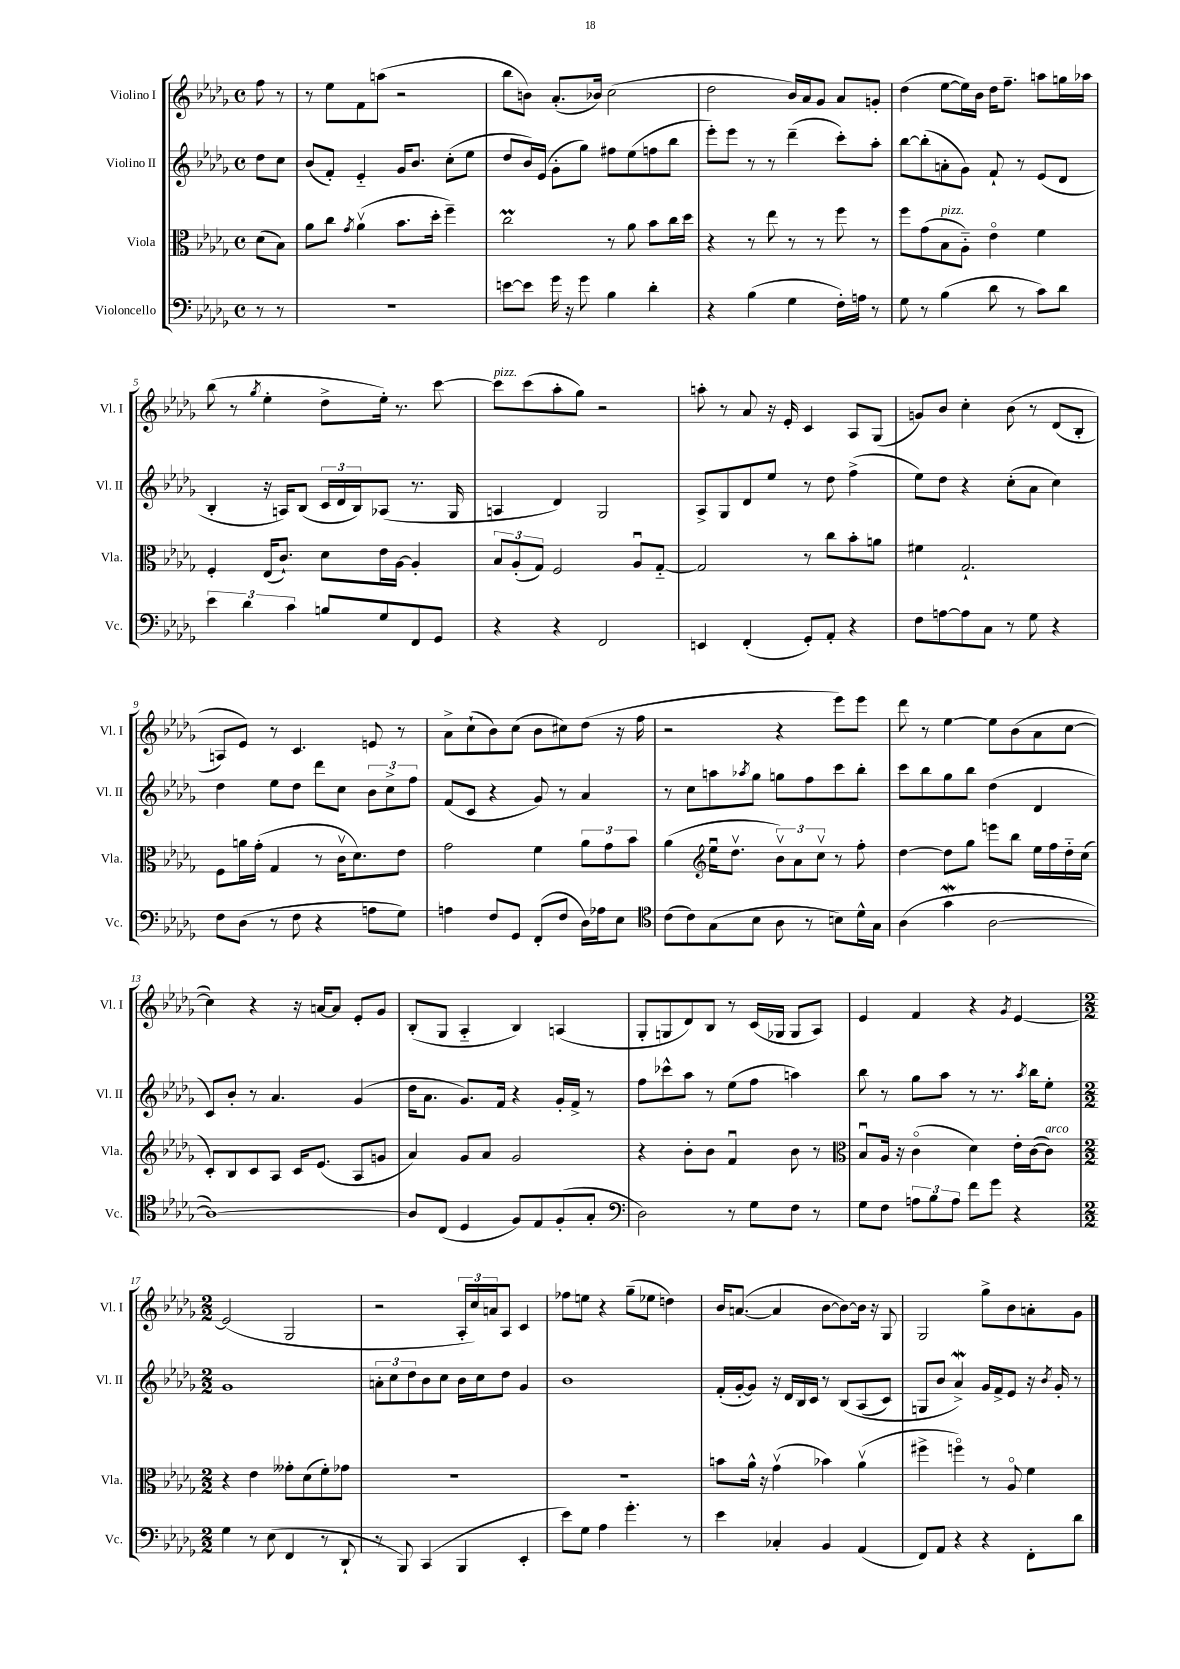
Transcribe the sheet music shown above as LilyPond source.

<<
\new StaffGroup <<
\new Staff = "s0" \with { instrumentName = "Violino I" shortInstrumentName = "Vl. I" } {
    \clef treble \key des \major \defaultTimeSignature \time 4/4 \partial 4
    f''8 r8 |
    r8 ees''8 f'8 a''8( r2 |
    bes''8 b'8) aes'8.-.( bes'16) c''2( |
    des''2 bes'16) aes'16 ges'8 aes'8 g'8-. |
    des''4( ees''8~ ees''16) bes'16 des''16 f''8.-- a''8 g''16 aes''16 |
    bes''8( r8 \acciaccatura { ges''8 } ees''4-. des''8-> ees''16-.) r8. c'''8~ |
    c'''8^\markup { \italic "pizz." } c'''8( aes''8-. ges''8) r2 |
    a''8-. r8 aes'8 r16 ees'16-. c'4 aes8 ges8( |
    g'8) bes'8 c''4-. bes'8\( r8 des'8( bes8-. |
    a8) ees'8\) r8 c'4. e'8 r8 |
    aes'8-> c''8-!( bes'8) c''8( bes'8 cis''8) des''8( r16 f''16 |
    r2 r4 ees'''8) ees'''8 |
    des'''8 r8 ees''4~ ees''8 bes'8( aes'8 c''8~ |
    c''4) r4 r16 a'16~ a'8 ees'8-. ges'8 |
    bes8-.( ges8 aes4-_ bes4) a4( |
    ges8-. g8 des'8) bes8 r8 c'16( ges16 ges8 aes8) |
    ees'4 f'4 r4 \acciaccatura { ges'8 } ees'4~ |
    \numericTimeSignature \time 2/2 ees'2( ges2 |
    r2 \tuplet 3/2 { aes16-. c''16) a'16 } aes8 c'4 |
    fes''8 e''8 r4 ges''8--( ees''8 d''4) |
    bes'16 a'8.~( a'4 bes'8~ bes'8~) bes'16 r16 ges8 |
    ges2 ges''8-> bes'8 a'8-. ges'8 \bar "|." |
}
\new Staff = "s1" \with { instrumentName = "Violino II" shortInstrumentName = "Vl. II" } {
    \clef treble \key des \major \defaultTimeSignature \time 4/4 \partial 4
    des''8 c''8 |
    bes'8( f'8-.) ees'4-_ ges'16 bes'8. c''8-.( ees''8 |
    des''8 bes'16) ees'16( ges'8-. ges''8) fis''8 ees''8( f''8 bes''8 |
    ees'''8-.) ees'''8 r8 r8 des'''4--( c'''8-.) aes''8-. |
    bes''8~ bes''8-.( a'8-. ges'8) f'8-! r8 ees'8( des'8 |
    bes4-. r16 a16) bes8( \tuplet 3/2 { c'16 des'16 bes16) } aes8( r8. ges16 |
    a4 des'4) ges2 |
    aes8-> ges8 des'8 ees''8 r8 des''8 f''4->( |
    ees''8) des''8 r4 c''8-.( aes'8 c''4) |
    des''4 ees''8 des''8 des'''8 c''8 \tuplet 3/2 { bes'8 c''8-> f''8 } |
    f'8( c'8 r4 ges'8) r8 aes'4 |
    r8 c''8 a''8 \acciaccatura { aes''8 } ges''8 g''8 f''8 c'''8 bes''8-. |
    c'''8 bes''8 ges''8 bes''8 des''4( des'4 |
    c'8) bes'8-. r8 aes'4. ges'4( |
    des''16 aes'8. ges'8.) f'16 r4 ges'16-. f'16-> r8 |
    f''8 ces'''8-^ aes''8 r8 ees''8( f''8 a''4) |
    bes''8 r8 ges''8 aes''8 r8 r8. \acciaccatura { aes''8 } bes''16 ees''8-. |
    \numericTimeSignature \time 2/2 ges'1 |
    \tuplet 3/2 { a'8-. c''8 des''8 } bes'8 c''8 bes'16 c''16 des''8 ges'4 |
    bes'1 |
    f'16-.( ges'16~-. ges'8) r16 des'16 bes16 c'16 r8 bes8\( aes8( c'8) |
    g8 bes'8 aes'4->\mordent\) ges'16 f'16-> ees'8 r16 \acciaccatura { bes'8 } ges'16-. r8 \bar "|." |
}
\new Staff = "s2" \with { instrumentName = "Viola" shortInstrumentName = "Vla." } {
    \clef alto \key des \major \defaultTimeSignature \time 4/4 \partial 4
    des'8( bes8) |
    aes'8 c''8 \acciaccatura { ges'8 } aes'4\upbow( bes'8. des''16-. f''4--) |
    c''2\prall r8 aes'8 bes'8 c''16 des''16 |
    r4 r8 ees''8 r8 r8 f''8 r8 |
    f''8 ges'8( bes8^\markup { \italic "pizz." } aes8-_) ees'4\flageolet f'4 |
    f4-. ees16( c'8.-!) des'8 ees'16 aes16~ aes4-. |
    \tuplet 3/2 { bes8 aes8-.( ges8) } f2 aes8\downbow ges8~-_ |
    ges2 r8 c''8 bes'8-. a'8 |
    fis'4 ges2.-! |
    f8 a'16 ges'16-.( ges4 r8 c'16\upbow des'8.) ees'8 |
    ges'2 f'4 \tuplet 3/2 { aes'8 ges'8 bes'8 } |
    aes'4( \clef treble ees''16\downbow des''8.\upbow \tuplet 3/2 { bes'8\upbow) aes'8 c''8\upbow } r8 f''8-. |
    des''4~ des''8 ges''8 e'''8 bes''8 ees''16 f''16 des''16-_ c''16( |
    c'8-.) bes8 c'8 aes8 c'16 ees'8.( aes8 g'8 |
    aes'4) ges'8 aes'8 ges'2 |
    r4 bes'8-. bes'8 f'4\downbow bes'8 r8 |
    \clef alto bes8\downbow aes16 r16 c'4\flageolet( des'4) ees'16-. c'16~( c'8^\markup { \italic "arco" }) |
    \numericTimeSignature \time 2/2 r4 ees'4 geses'8-. des'8( f'8-.) ges'8 |
    r1 |
    R1 |
    b'8 aes'16-^ r16 ges'4\upbow( bes'4) aes'4\upbow( |
    fis''4-> f''4\flageolet) r8 aes8\flageolet f'4 \bar "|." |
}
\new Staff = "s3" \with { instrumentName = "Violoncello" shortInstrumentName = "Vc." } {
    \clef bass \key des \major \defaultTimeSignature \time 4/4 \partial 4
    r8 r8 |
    r1 |
    e'8~ e'8 ges'16 r16 ges'8 bes4 des'4-. |
    r4 bes4( ges4 f16-.) a16 r8 |
    ges8 r8 bes4( des'8 r8 c'8) des'8 |
    \tuplet 3/2 { ees'4 des'4 c'4 } b8 ges8 f,8 ges,8 |
    r4 r4 f,2 |
    e,4 f,4-.( ges,8-.) aes,8-. r4 |
    f8 a8~ a8 c8 r8 ges8 r4 |
    f8 des8( r8 f8 r4 a8 ges8) |
    a4 f8 ges,8 f,8-.( f8 des16) aes16 ees8 |
    \clef tenor c'8( c'8) ges8( bes8 aes8 r8 b8) des'16-^ ges16 |
    aes4( ges'4\mordent aes2~ |
    aes1~) |
    aes8 c8( des4 f8) ees8 f8-.( ges8-. |
    \clef bass des2) r8 ges8 f8 r8 |
    ges8 f8 \tuplet 3/2 { a8 bes8 a8 } f'8 ges'8 r4 |
    \numericTimeSignature \time 2/2 ges4 r8 ees8( f,4 r8 des,8-! |
    r8 bes,,8) c,4( bes,,4 ees,4-. |
    ees'8) ges8 aes4 ges'4.-. r8 |
    ees'4 ces4-. bes,4 aes,4( |
    f,8) aes,8 r4 r4 f,8-. des'8 \bar "|." |
}
>>
>>
